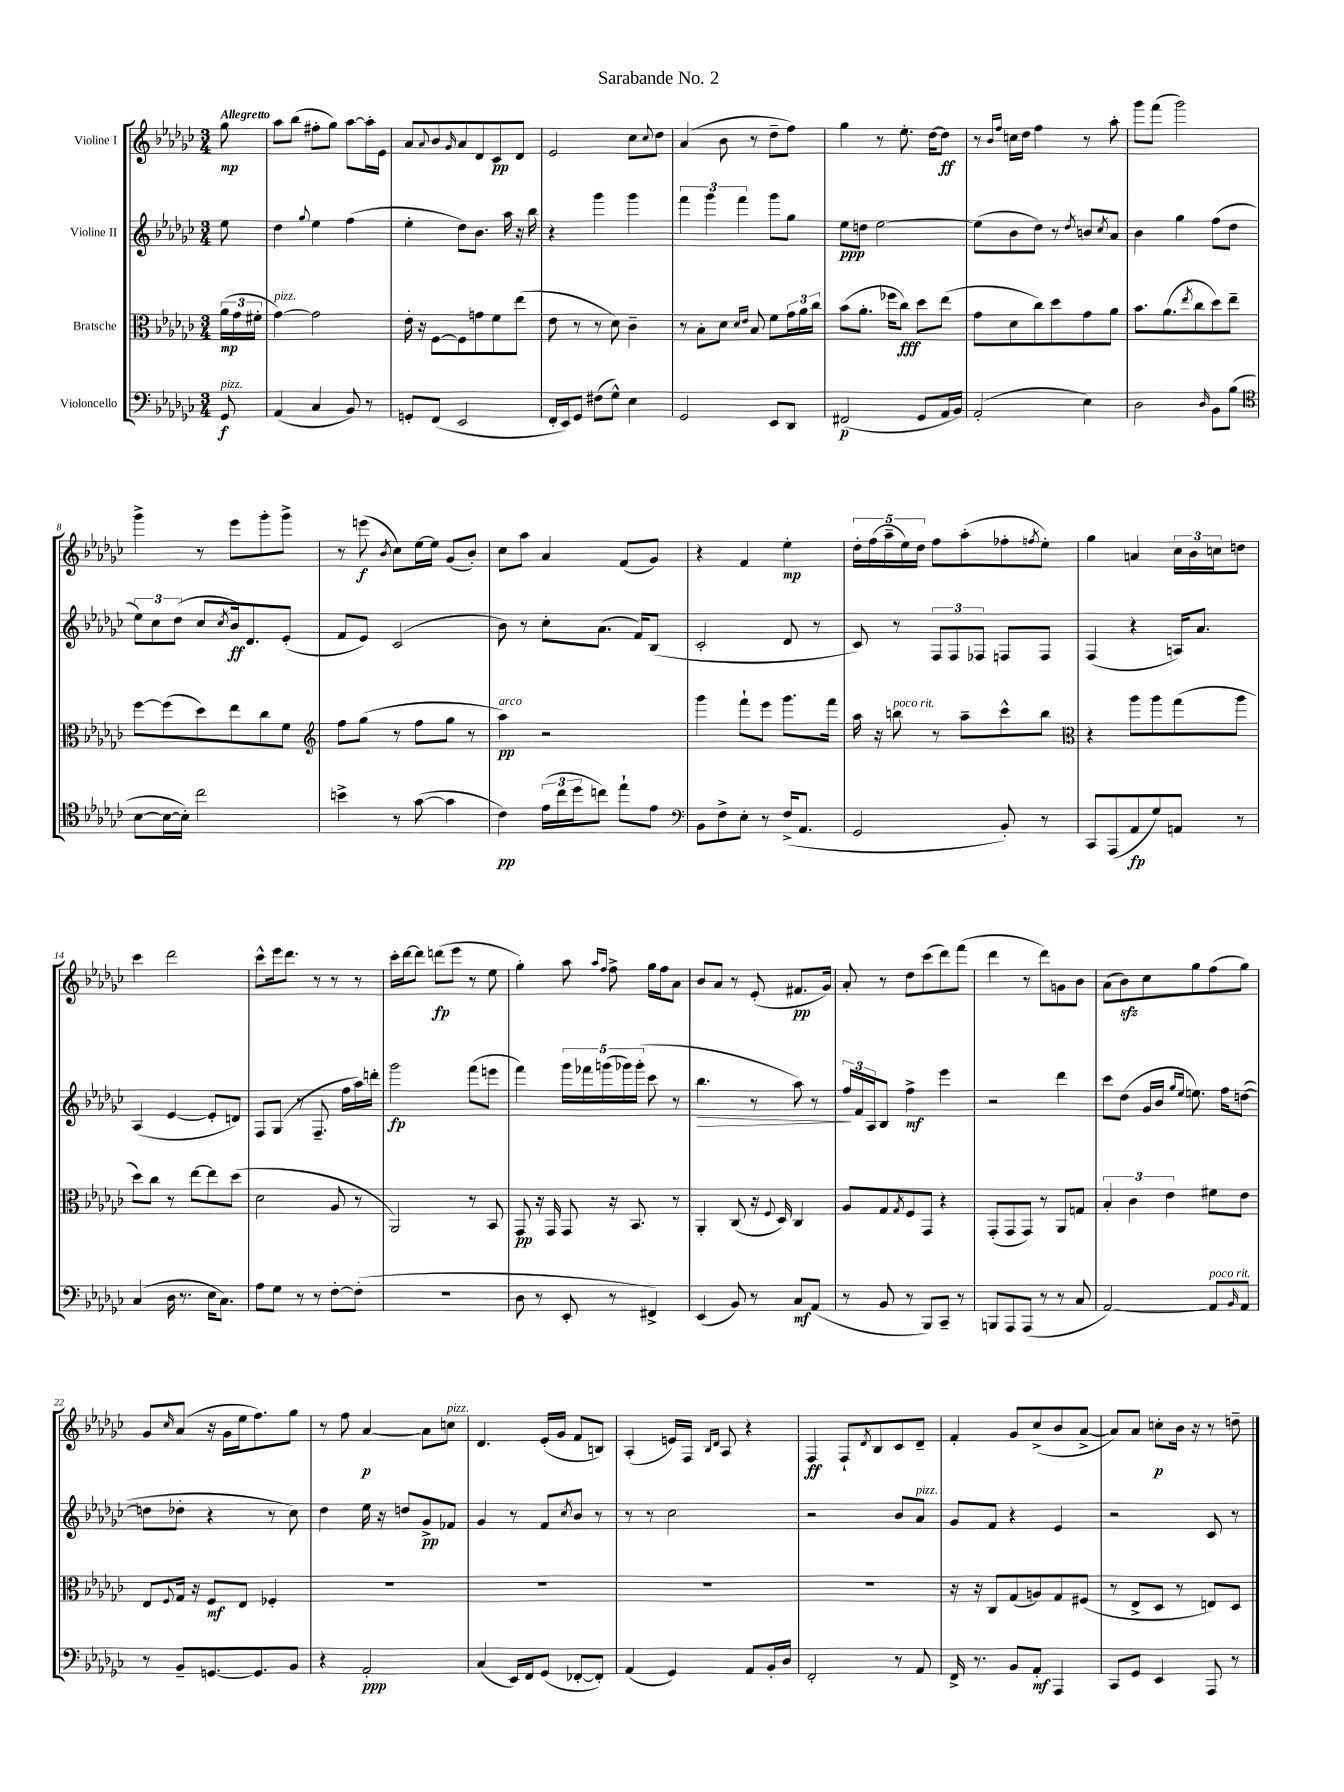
\header { title = "Sarabande No. 2" }
<<
\new StaffGroup <<
\new Staff = "s0" \with { instrumentName = "Violine I" } {
    \clef treble \key ges \major \numericTimeSignature \time 3/4 \partial 8 \tempo "Allegretto"
    ges''8\mp |
    aes''8 bes''8( fis''8-. ges''8) aes''8~ aes''16-. ees'16 |
    aes'8 \appoggiatura { aes'8 } bes'8 \grace { ges'16 } aes'8 des'8 ces'8\pp des'8 |
    ees'2 ces''8 \appoggiatura { ces''8 } des''8 |
    aes'4( bes'8 r8 des''8-- f''8) |
    ges''4 r8 ees''8.-. des''16~ des''8\ff |
    r8 \grace { bes'16 f''16 } c''16 des''16 f''4 r8 aes''8-. |
    ges'''8 f'''8( ges'''2) |
    ges'''4-> r8 ees'''8 ges'''8-. ges'''8-> |
    r8 e'''8\f( \acciaccatura { bes'8 } ces''8) ees''16~ ees''16 ges'8( bes'8-.) |
    ces''8 aes''8 aes'4 f'8( ges'8) |
    r4 f'4 ees''4-.\mp |
    \tuplet 5/4 { des''16-. f''16( aes''16-- ees''16) des''16 } f''8 aes''8-.( fes''8-. \acciaccatura { f''8 } ees''8-.) |
    ges''4 a'4 \tuplet 3/2 { ces''16 bes'16 c''16 } d''8 |
    ces'''4 des'''2 |
    ces'''8-^ ees'''16 des'''8. r8 r8 r8 |
    ces'''16-. des'''16~ des'''8 d'''8\fp( ees'''8 r8 ees''8 |
    ges''4-.) aes''8 \grace { aes''16 f''16 } f''8-> ges''16 f''16 aes'8 |
    bes'8 aes'8 r8 ees'8-.( fis'8.\pp ges'16) |
    aes'8-. r8 des''8 ces'''8( des'''8) f'''8( |
    des'''4 r8 des'''8) g'8 bes'8 |
    aes'8( bes'8\sfz) ces''8 ges''8 f''8( ges''8) |
    ges'8 \grace { ces''16 } aes'8( r16 ges'16 ees''16 f''8.) ges''8 |
    r8 f''8 aes'4~\p aes'8 c''8^\markup { \italic "pizz." } |
    des'4. ees'16-.( ges'16 f'8 b8) |
    aes4-.( e'16) f16 \grace { bes16 des'16 } aes8 r4 |
    f4\ff f8-! \acciaccatura { des'8 } bes8 ces'8 des'8-- |
    f'4-. ges'8 ces''8->( bes'8 aes'8~-> |
    aes'8) aes'8 c''8-.\p bes'16 r16 r8 d''8-- \bar "|." |
}
\new Staff = "s1" \with { instrumentName = "Violine II" } {
    \clef treble \key ges \major \numericTimeSignature \time 3/4 \partial 8
    ees''8 |
    des''4 \appoggiatura { ges''8 } ees''4 f''4( |
    ees''4-. des''8) bes'8. aes''16 r16 bes''16 |
    r4 ges'''4 ges'''4 |
    \tuplet 3/2 { f'''4 ges'''4 f'''4 } ges'''8 ges''8 |
    ees''8\ppp d''8 ees''2~ |
    ees''8( bes'8 des''8) r8 \acciaccatura { des''8 } b'8 \acciaccatura { ces''8 } aes'8 |
    bes'4 ges''4 f''8( des''8 |
    \tuplet 3/2 { ees''8) ces''8 des''8( } ces''8 \acciaccatura { ces''8 } bes'16\ff) des'8. ees'8-.( |
    f'8 ees'8) ces'2( |
    bes'8) r8 ces''8-. aes'8.( f'16) bes8( |
    ces'2-. des'8 r8 |
    ces'8) r8 \tuplet 3/2 { f8 f8 fes8 } f8 f8 |
    f4( r4 a16) aes'8. |
    aes4( ees'4~ ees'8-. d'8) |
    f8 ges8( r8 f8.-- f''16 aes''16) d'''16-. |
    ges'''2\fp f'''8( e'''8 |
    f'''4) \tuplet 5/4 { ges'''16 fes'''16 g'''16( ges'''16) ges'''16-.( } ces'''8 r8 |
    bes''4.\> r8 aes''8) r8 |
    \tuplet 3/2 { f''16\! f'16 aes16 } bes8 f''4->\mf ees'''4 |
    r2 des'''4 |
    ces'''8 des''8( ges'16 bes'16 \grace { ges''16 ees''16 } e''8.) f''16 d''8~( |
    d''8 des''8-. r4 r8 ces''8) |
    des''4 ees''16 r16 d''8 ges'8->\pp fes'8 |
    ges'4 r8 f'8 \acciaccatura { ces''8 } bes'8 r8 |
    r8 r8 ces''2 |
    r2 bes'8 aes'8^\markup { \italic "pizz." } |
    ges'8 f'8 r4 ees'4 |
    r2 ces'8 r8 \bar "|." |
}
\new Staff = "s2" \with { instrumentName = "Bratsche" } {
    \clef alto \key ges \major \numericTimeSignature \time 3/4 \partial 8
    \tuplet 3/2 { aes'16\mp( ges'16 fis'16-. } |
    ges'4~^\markup { \italic "pizz." }) ges'2 |
    ees'16-. r16 f8~ f8 g'8 f'8 ees''8( |
    ees'8 r8 r8 des'8) ces'4-- |
    r8 bes8-. des'8 \grace { des'16 ees'16 } bes8 f'8 \tuplet 3/2 { ges'16 aes'16 ces''16 } |
    bes'8( aes'8.-. fes''16 ces''8\fff) des''8 ees''8( |
    ges'8 des'8 ces''8) des''8 ges'8 aes'8 |
    bes'8. aes'8.( \acciaccatura { ees''8 } ces''8 des''8) ees''8-- |
    f''8~ f''8( des''8) ees''8 ces''8 f'8 |
    \clef treble f''8 ges''8( r8 f''8 ges''8 r8 |
    aes''4\pp^\markup { \italic "arco" }) r2 |
    ges'''4 f'''8-! ees'''8 ges'''8. f'''16 |
    aes''16 r16 b''8^\markup { \italic "poco rit." } r8 aes''8-- ces'''8-^ b''8 |
    \clef alto r4 aes''8 aes''8 ges''8( aes''8 |
    des''8) ces''8 r8 ees''8~ ees''8 des''8( |
    des'2 aes8 r8 |
    aes,2) r8 bes,8 |
    ges,8\pp r16 ges,16 ges,8 r16 bes,8. r8 |
    aes,4-. ces8( r16 \appoggiatura { f8 } des16) ces4 |
    aes8 ges8 \acciaccatura { ges8 } f8 ges,8 r4 |
    ges,8-.( ges,8 ges,8) r8 aes,8 g8 |
    \tuplet 3/2 { bes4-. ces'4 ees'4 } fis'8 ees'8 |
    ees8 \appoggiatura { f8 } ges16 r16 f8\mf ees8 fes4-. |
    R2. |
    R2. |
    R2. |
    R2. |
    r16 r16 ces8 ges8( a8) ges8 fis8( |
    r8 ees8-> des8 r8 e8) des8 \bar "|." |
}
\new Staff = "s3" \with { instrumentName = "Violoncello" } {
    \clef bass \key ges \major \numericTimeSignature \time 3/4 \partial 8
    ges,8\f^\markup { \italic "pizz." } |
    aes,4( ces4 bes,8) r8 |
    g,8-. f,8( ees,2 |
    f,16-. ees,16) ges,8 fis8( ges8-^) ees4 |
    ges,2 ees,8 des,8 |
    fis,2\p( ges,8 aes,16 bes,16) |
    aes,2-.( ees4) |
    des2 \grace { des16 } bes,8 bes8( |
    \clef tenor bes8~ bes16~ bes16-.) ces''2 |
    b'4-> r8 ges'8~( ges'4 |
    ces'4\pp) \tuplet 3/2 { ees'16( ces''16 des''16 } c''8) ees''8-! ees'8 |
    \clef bass bes,8 f8-> ees8-. r8 f16->( aes,8. |
    ges,2 bes,8-.) r8 |
    ces,8 aes,,8( aes,8\fp ges8) a,8 r8 |
    ces4( des16 r8. ees16 ces8.) |
    aes8 ges8 r8 r8 f8~-. f8-.( |
    R2. |
    des8 r8 ees,8-. r8 fis,4->) |
    ees,4( bes,8) r8 ces8\mf aes,8( |
    r8 bes,8 r8 bes,,8) ces,8-- r8 |
    b,,8 aes,,8 aes,,8( r8 r8 ces8 |
    aes,2~) aes,8^\markup { \italic "poco rit." } \grace { bes,16 } aes,8 |
    r8 bes,8-- g,8.~ g,8. bes,8 |
    r4 aes,2-.\ppp |
    ces4( ees,16) f,16 ges,8( fes,8~-. fes,8-.) |
    aes,4( ges,4) aes,8 bes,16-. des16 |
    f,2-. r8 aes,8 |
    f,16-> r8. bes,8 aes,8-.\mf aes,,4 |
    ces,8 ges,8 ees,4 aes,,8 r8 \bar "|." |
}
>>
>>
